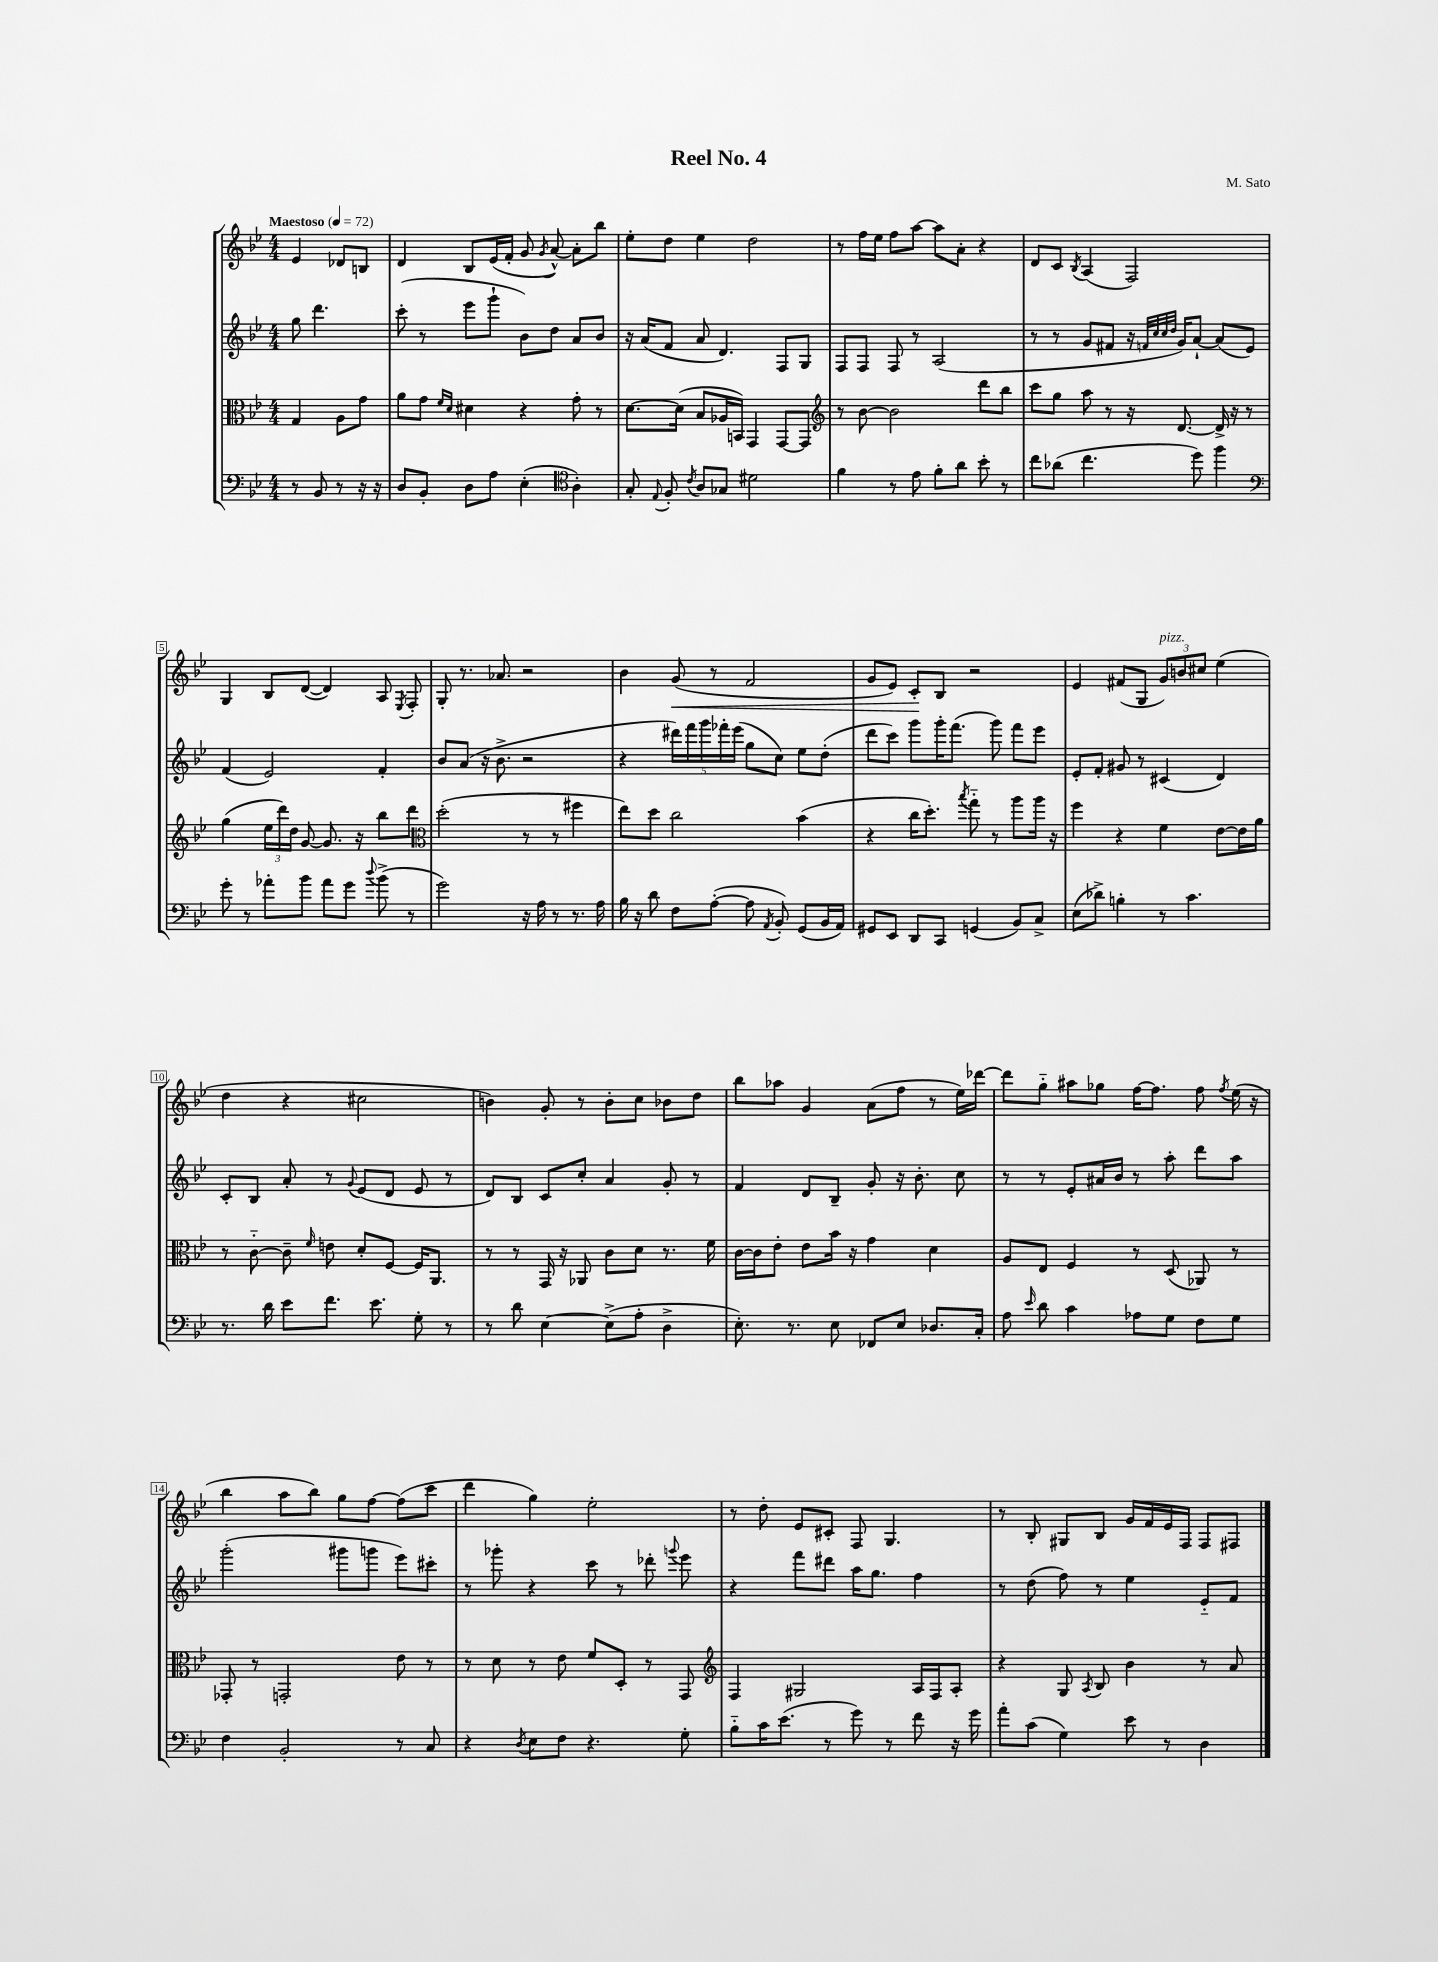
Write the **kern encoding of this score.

**kern	**kern	**kern	**kern
*staff4	*staff3	*staff2	*staff1
*clefF4	*clefC3	*clefG2	*clefG2
*k[b-e-]	*k[b-e-]	*k[b-e-]	*k[b-e-]
*M4/4	*M4/4	*M4/4	*M4/4
*MM72	*MM72	*MM72	*MM72
8r	4G	8gg	4e-
8BB-	.	4.ddd	.
8r	8A	.	8d-
16r	8g	.	8B
16r	.	.	.
=	=	=	=
8D	8a	(8ccc'	4d
8BB-'	8g	8r	.
.	16qqf	.	.
.	16qqd	.	.
8D	4d#	8eee-	8B-
8A	.	8ggg`	(16e-
.	.	.	16f'
(4E-'	4r	8b-)	8g
.	.	.	8qg
.	.	8dd	[8a^^)
*clefC4	*	*	*
4A')	8g'	8a	8a']
.	8r	8b-	8bb-
=	=	=	=
8G'	[8.d	16r	8ee-'
.	.	(16a	.
8qqE-	.	.	.
8F'	.	8f	8dd
.	(16d]	.	.
8qc	.	.	.
8A	8B-	8a	4ee-
8G-	16A-	4.d)	.
.	16BB)	.	.
2d#	4GG	.	2dd
.	[8GG	8F	.
.	8GG]	8G	.
=	=	=	=
*	*clefG2	*	*
4f	8r	8F	8r
.	[8b-	8F	16ff
.	.	.	16ee-
8r	2b-]	8F	8ff
8e-	.	8r	[8aa
8f'	.	(2A	8aa]
8a	.	.	8a'
8b-'	8ddd	.	4r
8r	8bb-	.	.
=	=	=	=
8cc	8ccc	8r	8d
(8a-	8gg	8r	8c
.	.	.	8qB-
4.cc	8aa	8g	(4A
.	8r	8f#	.
.	16r	16r	2F)
.	.	32qqf	.
.	.	32qqcc	.
.	.	32qqcc	.
.	.	32qqdd	.
.	[8.d	16g)	.
8dd)	.	[8a`	.
4ff	16d^]	(8a]	.
.	16r	.	.
.	8r	8e-)	.
=	=	=	=
*clefF4	*	*	*
8g'	(4gg	(4f	4G
8r	.	.	.
8a-'	24ee-	2e-)	8B-
.	24ddd)	.	.
.	24dd	.	.
8b-	[8g	.	([8d
8a-	8.g]	.	4d])
8g	.	.	.
.	16r	.	.
8qqdd	.	.	.
(8b-^	8bb-	4f'	8A
.	.	.	8qE-
8r	8ddd	.	8F'
=	=	=	=
*	*clefC3	*	*
2g)	(2dd'	8b-	8G'
.	.	(8a	8.r
.	.	16r	.
.	.	8.b-^	8.a-
16r	8r	2r	2r
16A	.	.	.
8r	8r	.	.
8.r	4ff#	.	.
16A	.	.	.
=	=	=	=
16B-	8ee-)	4r	4b-
16r	.	.	.
8d	8dd	.	.
8F	2cc	20ddd#)	(8g
.	.	20fff	.
.	.	20ggg	.
([8A'	.	.	8r
.	.	20fff-'	.
.	.	(20eee-	.
8A]	.	8gg	2f
8qAA	.	.	.
8BB-')	.	8cc)	.
(8GG	(4b-	8ee-	.
16BB-	.	(8dd'	.
16AA)	.	.	.
=	=	=	=
8GG#	4r	8ddd	8g
8EE-	.	8ccc)	8e-)
8DD	16cc	8ggg	8c'
.	8.dd')	.	.
8CC	.	16ggg'	8B-
.	.	(8.fff	.
.	8qbb-	.	.
(4GG	8gg'~	.	2r
.	8r	8ggg)	.
8BB-)	8aa	8fff	.
8C^	16aa	8eee-	.
.	16r	.	.
=	=	=	=
(8E-	4ff	8e-'	4e-
8d-^)	.	8f'	.
4B'	4r	8g#	(8f#
.	.	8r	8G
8r	4f	(4c#	12g)
.	.	.	12b
4.c	.	.	.
.	.	.	12cc#
.	[8e-	4d)	(4ee-
.	16e-]	.	.
.	16a	.	.
=	=	=	=
8.r	8r	8c'	4dd
.	[8c'~	8B-	.
16d	.	.	.
8e-	8c~]	8a'	4r
.	16qqf	.	.
8.f	8e	8r	.
.	.	8qqg	.
.	8d'	(8e-	2cc#
8.e-	.	.	.
.	[8F	8d	.
8G'	16F]	8e-	.
.	8.AA	.	.
8r	.	8r	.
=	=	=	=
8r	8r	8d)	4b)
8d	8r	8B-	.
[4E-	16GG	8c	8g'
.	16r	.	.
.	8AA-	8cc'	8r
(8E-^]	8c	4a	8b'
8A'	8d	.	8cc
4D^	8.r	8g'	8b-
.	.	8r	8dd
.	16f	.	.
=	=	=	=
8.E-')	[16c	4f	8bb-
.	16c]	.	.
.	8e-'	.	8aa-
8.r	.	.	.
.	8e-	8d	4g
8E-	16b-	8B-~	.
.	16r	.	.
8FF-	4g	8g'	(8a
8E-	.	16r	8ff
.	.	8.b-'	.
8.D-	4d	.	8r
.	.	8cc	16ee-)
16C'	.	.	[16ddd-
=	=	=	=
8A	8A	8r	8ddd-]
16qqe-	.	.	.
8d	8E-	8r	8gg'~
4c	4F	8e-'	8aa#
.	.	16a#	8gg-
.	.	16b-	.
8A-	8r	8r	[16ff
.	.	.	8.ff]
8G	(8D	8aa'	.
8F	8AA-)	8ddd	8ff
.	.	.	8qff
8G	8r	8aa	(16ee-
.	.	.	16r
=	=	=	=
4F	8GG-'	(2ggg'	4bb-
.	8r	.	.
2BB-'	2GG'	.	8aa
.	.	.	8bb-)
.	.	8ggg#	8gg
.	.	8ggg	[8ff
8r	8e-	8eee-)	(8ff]
8C	8r	8ccc#'	8ccc
=	=	=	=
4r	8r	8r	4ddd
.	8d	8ggg-'	.
8qD	.	.	.
8E-	8r	4r	4gg)
8F	8e-	.	.
4.r	8f	8ccc	2ee-'
.	8D'	8r	.
.	8r	8ddd-'	.
.	.	8qqggg	.
8G'	8GG	8eee-	.
=	=	=	=
*	*clefG2	*	*
8B-'~	4F	4r	8r
16c	.	.	8dd'
(8.e-	.	.	.
.	2G#	8fff	8e-
8r	.	8ddd#	8c#'
8g)	.	16aa	8F
.	.	8.gg	.
8r	.	.	4.G
8f	16A	4ff	.
.	16F	.	.
16r	8A'	.	.
16g	.	.	.
=	=	=	=
8a'	4r	8r	8r
(8c	.	(8dd	8B-'
4G)	8G	8ff)	8G#
.	8qA	.	.
.	8B-	8r	8B-
8e-	4b-	4ee-	16g
.	.	.	16f
8r	.	.	16e-
.	.	.	16F
4D	8r	8e-'~	8F
.	8a	8f	8F#
==	==	==	==
*-	*-	*-	*-
